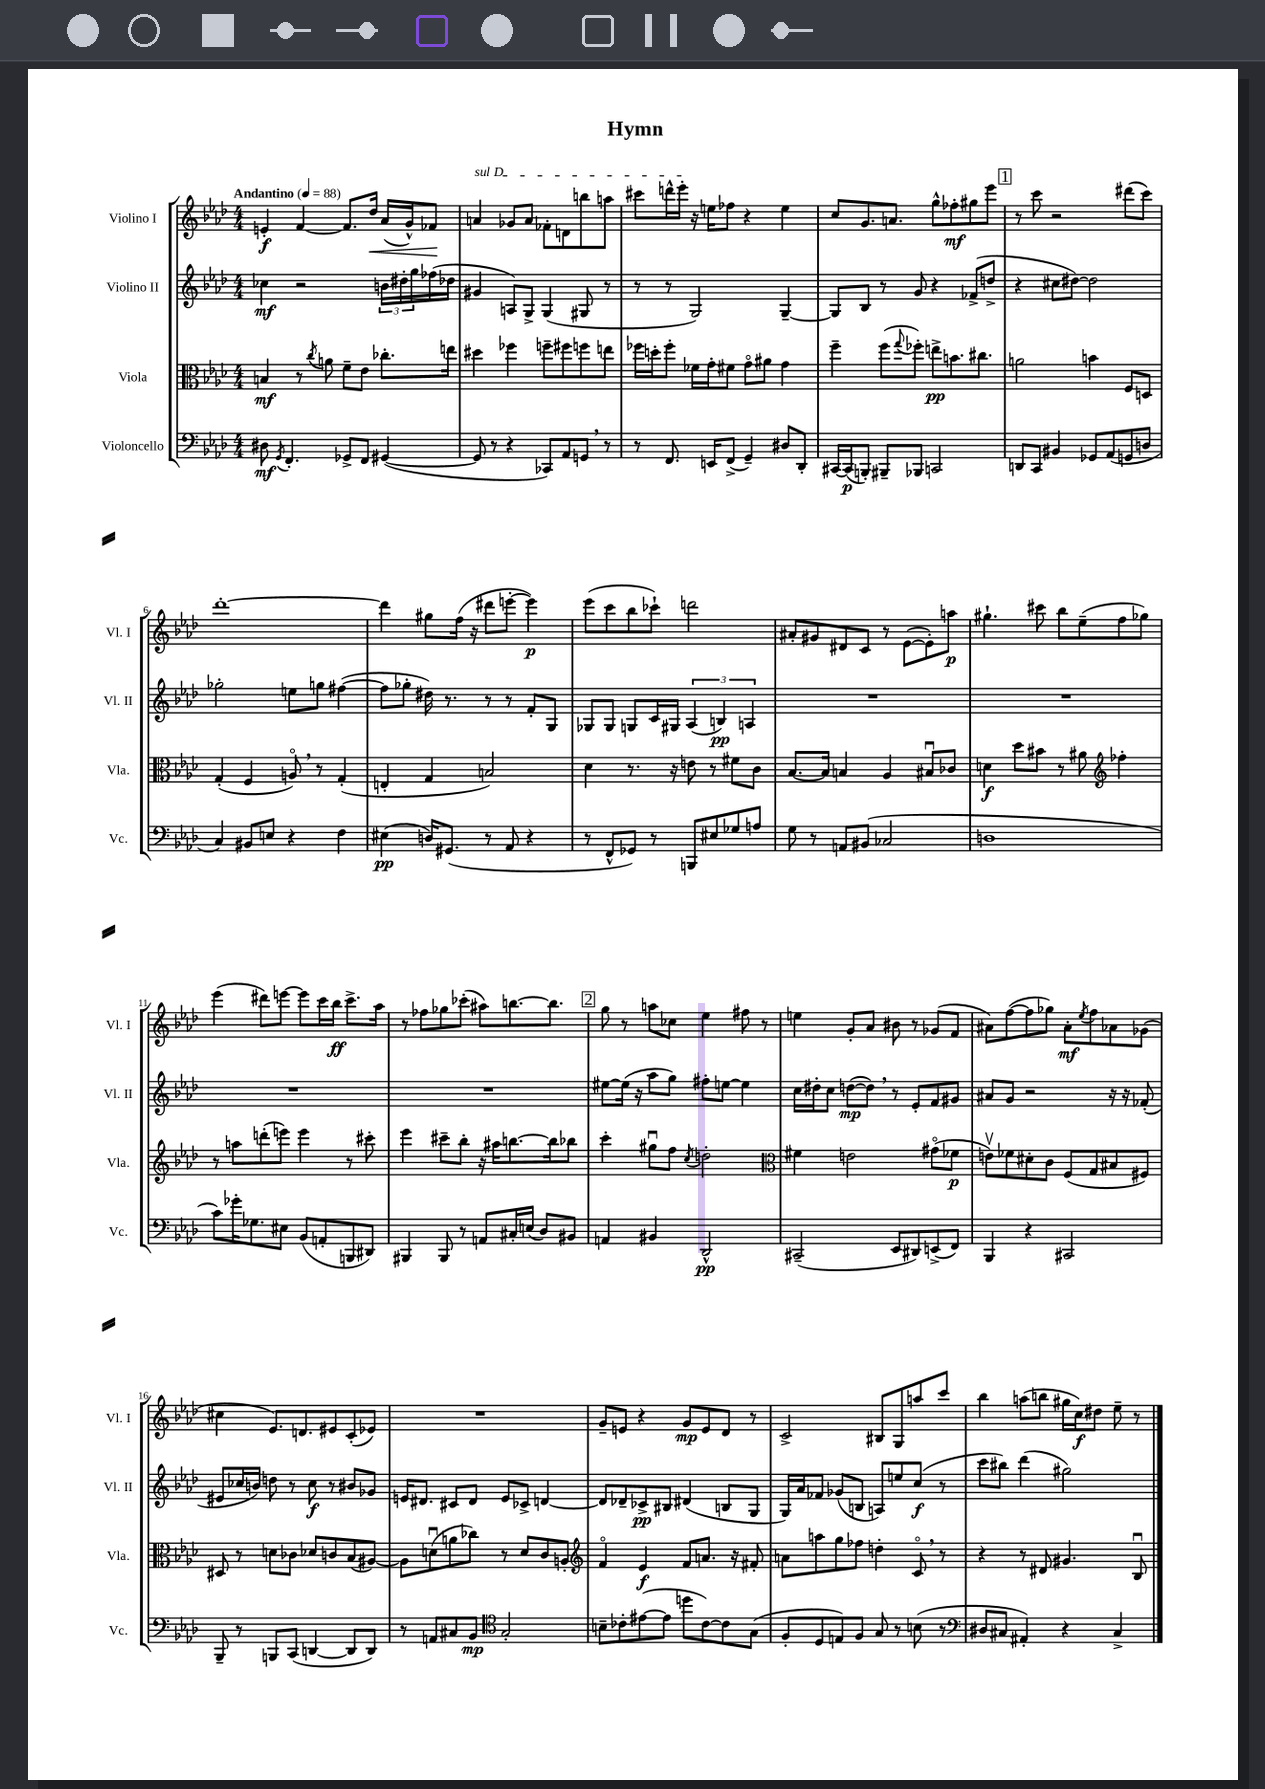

**kern	**kern	**kern	**kern
*staff4	*staff3	*staff2	*staff1
*clefF4	*clefC3	*clefG2	*clefG2
*k[b-e-a-d-]	*k[b-e-a-d-]	*k[b-e-a-d-]	*k[b-e-a-d-]
*M4/4	*M4/4	*M4/4	*M4/4
*MM88	*MM88	*MM88	*MM88
8D#\	4B/	4cc-\	4e'/
8qGG/	.	.	.
4.FF'/	.	.	.
.	8r	2r	[4f/
.	8qcc/	.	.
.	8a\	.	.
8GG-^/L	8f~\L	.	8.f/]L
8FF/J	8e-\J	.	.
.	.	.	16dd-/Jk
([4GG#/	8.cc-'\L	24b\LL	(16a-/LL
.	.	24dd#'\	.
.	.	.	16g^^/J)
.	.	24gg\	.
.	.	(16ff-\	8f-/J
.	16ee\Jk	16dd-\JJ	.
=	=	=	=
8GG#/]	4dd#\	4g#/	4a/
8r	.	.	.
4r	4ff-\	8A/L)	8g-/L
.	.	8G^/J	8a/J
8CC-/L)	8ff~\L	(4G/	8f-'\L
8AA-/	8ff#\	.	8d\
8GG/J	8ff\	8G#/	8bb\
8r	8ee\J	8r	8aa\J
=	=	=	=
8r	16ff-\LL	8r	8ccc#\L
.	16dd'\J	.	.
8.FF/	8ff-'\J	8r	16ddd^^\L
.	.	.	16eee-'\JJ
.	16f-\LL	2G/)	16r
16EE/LK	16g'\J	.	16ee\LK
(8FF^/J	8f#\J	.	8ff-\J
4GG~/)	8go\L	.	4r
.	8a#\J	.	.
8D#/L	4g\	[4G~/	4ee\
8DD-'/J	.	.	.
=	=	=	=
[16CC#/LL	4ff~\	8G/]L	8cc/L
(16CC#/]J	.	.	.
8BBB'/J)	.	8B-/J	8.g/
8BBB#~/L	(8ff\L	8r	.
.	.	.	8.a/J
.	8qqgg/	.	.
8BBB-/J	8ff-'\J)	8g/	.
2CC/	8ee^\L	4r	8gg^^\L
.	8.b\	.	8ff-'\
.	.	(8f-^/L	8gg#\
.	8.cc#\J	.	.
.	.	8dd^/J	8eee-\J
=	=	=	=
8DD/L	2a\	4r	8r
8CC/J	.	.	8ccc\
4BB#/	.	8cc#\L	2r
.	.	[8dd#\J)	.
8GG-/L	4b\	2dd#\]	.
(8AA-/	.	.	.
8GG/	8F/L	.	(8ddd#\L
8D/J	8D/J	.	8ccc\J)
=	=	=	=
4C/)	(4G'/	2gg-'\	[1ddd-'
8BB#/L	4F/	.	.
8E/J	.	.	.
4r	8Ao/)	8ee\L	.
.	8r	8gg\J	.
4F\	(4G'/	([4ff#\	.
=	=	=	=
(4E#\	4E'/	8ff#\]L	4ddd-\]
.	.	8gg-'\J	.
16D/LK)	4G/	16dd#\)	8gg#\L
(8.GG#/J	.	8.r	.
.	.	.	(16ff\Jk
.	.	.	16r
8r	2B/)	8r	8ddd#\L
8AA-/	.	8r	[8eee'\J
4r	.	8f'/L	4eee\])
.	.	8G/J	.
=	=	=	=
8r	4d-\	8G-/L	(8eee-\L
8FF^^/L	.	8G-/J	8ccc\
8GG-/J)	8.r	8G/L	8bb-\
8r	.	16c/L	8ccc-`\J)
.	16r	16G#/JJ	.
8BBB/L	8e\	(6A-/	2ddd\
8E#/	8r	.	.
.	.	6B/)	.
8G-/	8f#\L	.	.
.	.	6A/	.
8A/J	8c\J	.	.
=	=	=	=
8G\	[8.B-/L	1r	8a#'/L
8r	.	.	8g#/
.	16B-/]Jk	.	.
8AA/L	4B/	.	8d#/
(8BB#/J	.	.	8c/J
2C-/	4A-/	.	8r
.	.	.	([8e-\L
.	8B#u/L	.	8e-'\])
.	8c-/J	.	8aa\J
=	=	=	=
1D	4d\	1r	4.gg#`\
.	8dd-\L	.	.
.	8b#\J	.	8ccc#\
.	8r	.	8bb-\L
.	8a#\	.	(8ee-~\
*	*clefG2	*	*
.	4ff-'\	.	8ff\
.	.	.	8gg-\J)
=	=	=	=
8c\L)	8r	1r	(4eee-\
16g-'\K	8aa\L	.	.
8.G-\	.	.	.
.	(8ddd'\	.	8ddd#\L)
8E#\J	8eee\J)	.	[8eee\J
(8BB-/L	4eee\	.	8eee\]L
8AA'/	.	.	16ccc\L
.	.	.	16bb-\JJ
8BBB/	8r	.	8.ccc^\L
8DD#/J)	8ccc#'\	.	.
.	.	.	16aa-\Jk
=	=	=	=
4BBB#/	4eee-\	1r	8r
.	.	.	8ff-\L
8BBB#/	8ccc#~\L	.	8gg-\
8r	8bb-'\J	.	(8ccc-'\J
8AA/L	16r	.	8aa#\L)
.	16aa#\LK	.	.
16C#'/L	[8.bb\	.	[8.bb\
(16E/JJ	.	.	.
8D-/L)	.	.	.
.	16bb\]k	.	8.bb\]J
8BB#/J	8bb-\J	.	.
=	=	=	=
4AA/	4ccc'\	[8ee#\L	8gg\
.	.	(16ee#\]Jk	8r
.	.	16r	.
4BB#/	8gg#u\L	8aa-\L	8aa\L
.	8ff\J	8gg\J)	8cc-\J
.	8qcc/	.	.
2DD-^^/	2dd'\	8ff#'\L	4ee-\
.	.	[8ee\J	.
.	.	4ee\]	8ff#\
.	.	.	8r
=	=	=	=
*	*clefC3	*	*
(2CC#~/	4f#\	16cc\LL	4ee\
.	.	16dd#'\J	.
.	.	8cc\J	.
.	2e\	([8dd\L	8g'/L
.	.	8dd\]J)	8a-/J
8EE-/L	.	8r	8b#\
8DD#/)	.	8e-'/L	8r
(8EE^/	(8g#o\L	8f/	(8g-/L
8FF/J)	8f-\J	8g#/J	8f/J
=	=	=	=
4BBB-/	8ev\L)	8a#/L	8a#\L)
.	8f-\	8g/J	([8ff\
4r	8d#'\	2r	8ff\]
.	8c\J	.	8gg-\J)
2CC#/	(8F/L	.	8a#'\L
.	.	.	8qee-/
.	8G/	.	8ff\
.	8B#/	16r	8a-\
.	.	16r	.
.	8F#/J)	(8f-'/	(8g-\J
=	=	=	=
8BBB-~/	8D#/	8e#/L	4cc#\
8r	8r	16cc-/L	.
.	.	16b/JJ)	.
8BBB/L	8d\L	8dd\	8.e-/L)
(8CC/J	8c-\J	8r	.
.	.	.	8.d/
[4DD/	8d-/L	8cc-\	.
.	8c/	8r	8e#/
8DD/]L	(8B-/	8b#/L	(8c'/
8DD/J)	[8A#/J)	8g-/J	8e-/J)
=	=	=	=
8r	8A#\]L	16e/LK	1r
.	.	8.d#/J	.
8AA/L	(8du\	.	.
8C#/	8a\	8c#/L	.
8BB-/J	8cc-\J)	8d#/J	.
*clefC4	*	*	*
2G'/	8r	8e/L	.
.	8d/L	8c-^/J	.
.	8c/	[4d/	.
.	8A'/J	.	.
=	=	=	=
*	*clefG2	*	*
8B~\L	4fo/	8d/]L	8g~/L
8c-'\	.	8d-~/	8e/J
([8e#\	4e-/	8c-^/	4r
8e#\]J	.	8B#/J	.
8dd\L	8f/L	(4d#/	8g/L
[8c-\)	8.a/J	.	8e/
8c-\]	.	8B/L	8d-/J
.	16r	.	.
(8G\J	8f#'/	8G/J	8r
=	=	=	=
8F'/L	8a\L	16G/LL)	2c^/
.	.	16a-/J	.
8D-/	8aa\	8f-/J	.
8E/)	8gg\	(8g-/L	.
8F/J	8ff-\J	8B/J	.
8G/	4dd'\	8A/L)	8B#/L
8r	.	8ee/	8G/
(8B\	8co/	(8cc/J	8aa/
8r	8r	8r	8ccc/J
=	=	=	=
*clefF4	*	*	*
8D#/L	4r	8ccc\L	4bb-\
8C#/J	.	8bb#\J)	.
4AA#'/)	8r	(4ddd-\	(8aa\L
.	8d#/	.	8bb\J
4r	4.g#/	2gg#\)	16gg#\LL
.	.	.	16cc\J)
.	.	.	8dd#\J
4C#^/	.	.	8ee-~\
.	8B-u/	.	8r
==	==	==	==
*-	*-	*-	*-
